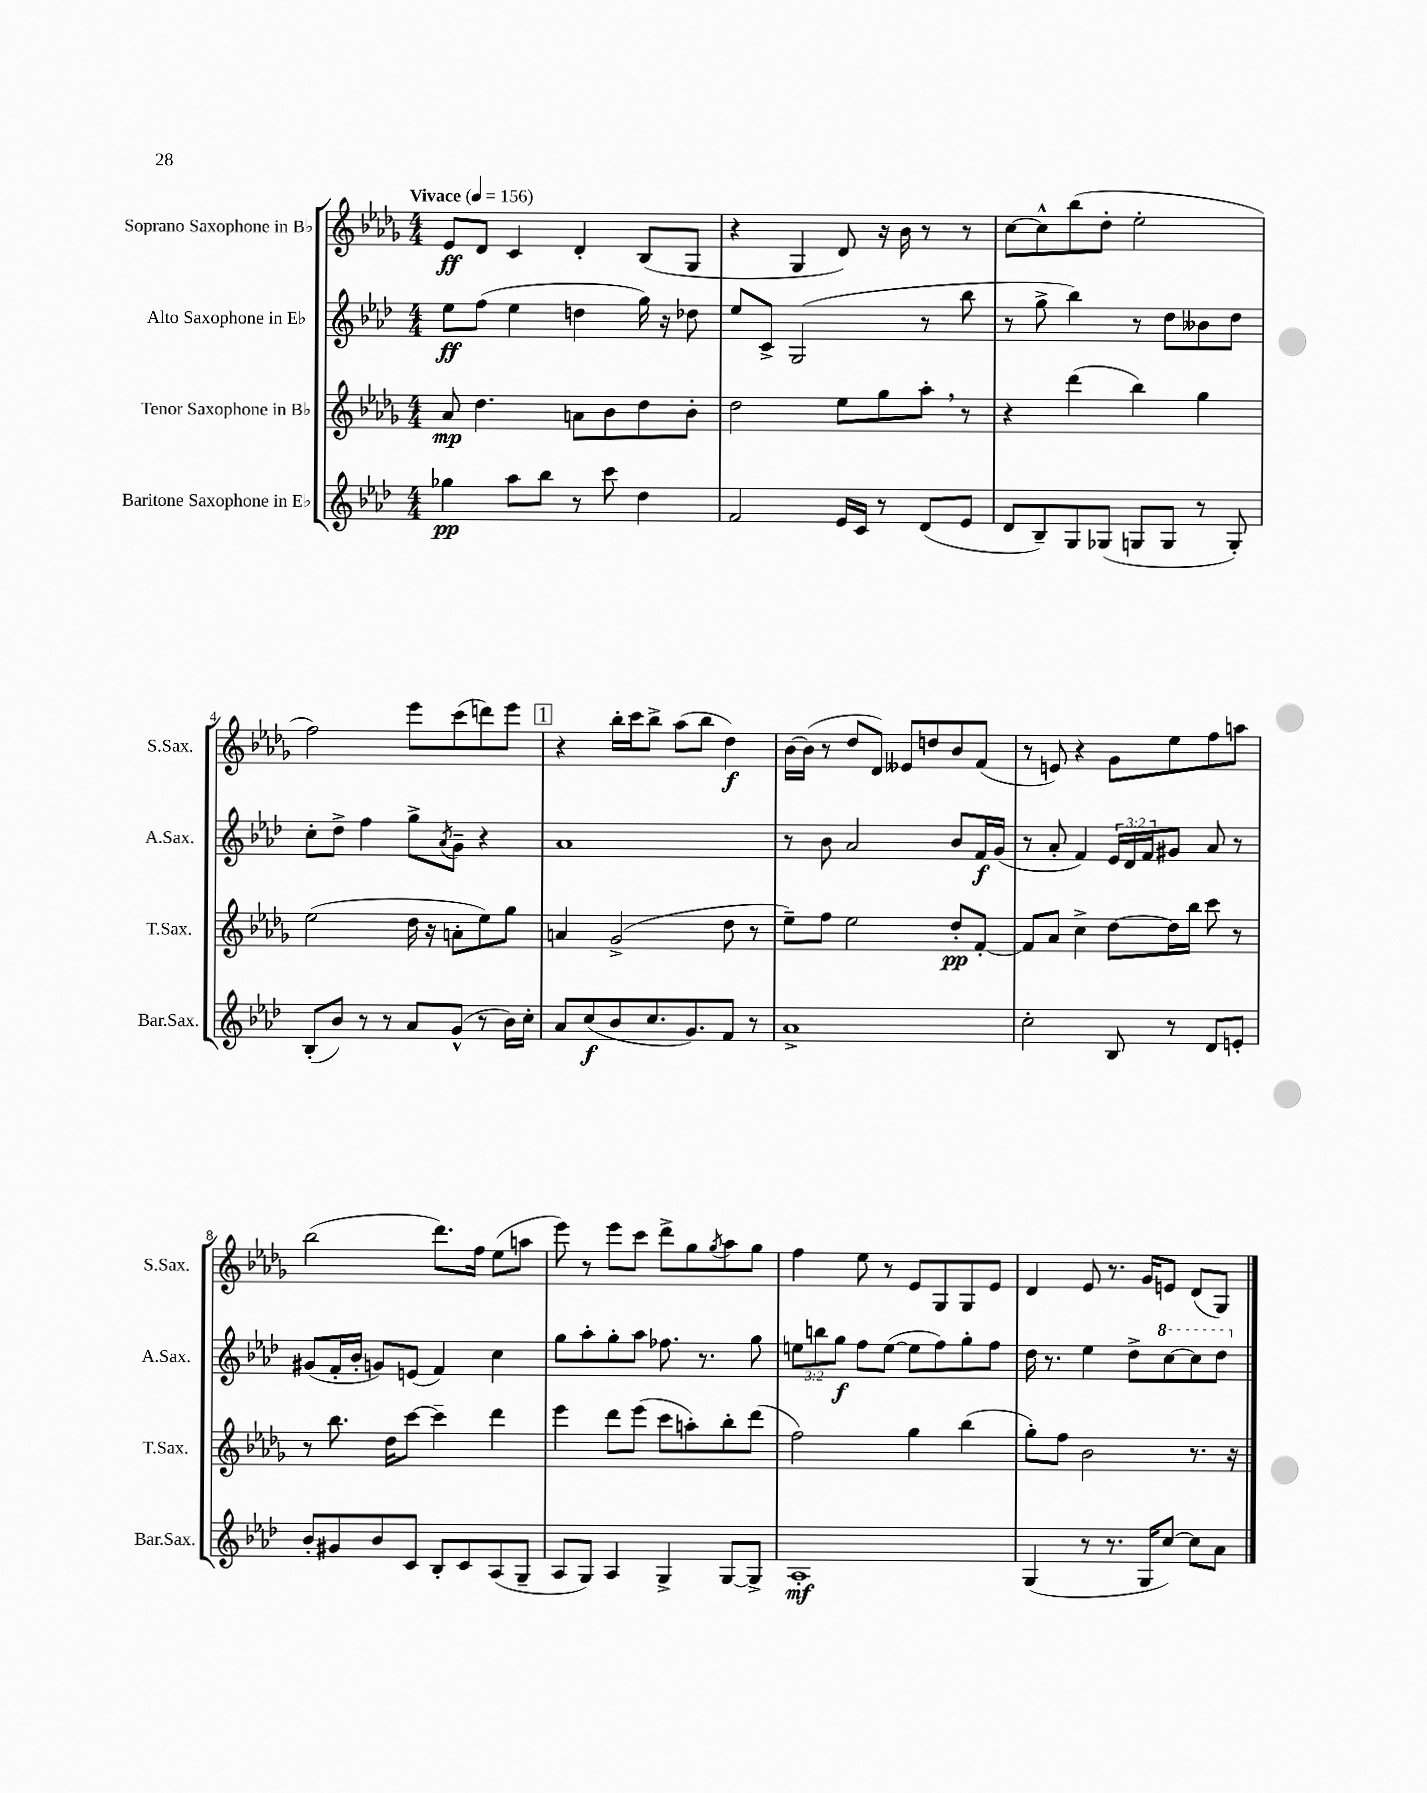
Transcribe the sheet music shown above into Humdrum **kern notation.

**kern	**kern	**kern	**kern
*staff4	*staff3	*staff2	*staff1
*clefG2	*clefG2	*clefG2	*clefG2
*k[b-e-a-d-]	*k[b-e-a-d-g-]	*k[b-e-a-d-]	*k[b-e-a-d-g-]
*M4/4	*M4/4	*M4/4	*M4/4
*MM156	*MM156	*MM156	*MM156
4gg-	8a-	8ee-	8e-
.	4.dd-	(8ff	8d-
8aa-	.	4ee-	4c
8bb-	.	.	.
8r	8a	4dd	4d-'
8ccc	8b-	.	.
4dd-	8dd-	16gg)	(8B-
.	.	16r	.
.	8b-'	8dd-	8G-
=	=	=	=
2f	2dd-	8ee-	4r
.	.	8c^	.
.	.	(2G	4G-
16e-	8ee-	.	8d-)
16c	.	.	.
8r	8gg-	.	16r
.	.	.	16b-
(8d-	8aa-'	8r	8r
8e-	8r	8bb-	8r
=	=	=	=
8d-	4r	8r	[8cc
8B-~)	.	8gg^	8cc^^]
8G	(4ddd-	4bb-)	(8bb-
(8G-	.	.	8dd-'
8G	4bb-)	8r	2ee-'
8G	.	8dd-	.
8r	4gg-	8b--	.
8G')	.	8dd-	.
=	=	=	=
(8B-'	(2ee-	8cc'	2ff)
8b-)	.	8dd-^	.
8r	.	4ff	.
8r	.	.	.
8a-	16dd-	8gg^	8eee-
.	16r	.	.
.	.	8qa-	.
(8g^^	8a'	8g~	(8ccc
8r	8ee-)	4r	8ddd)
16b-)	8gg-	.	8eee-
16cc'	.	.	.
=	=	=	=
8a-	4a	1a-	4r
(8cc	.	.	.
8b-	(2g-^	.	16bb-'
.	.	.	16ccc
8.cc	.	.	8bb-^
.	.	.	(8aa-
8.g)	.	.	.
.	.	.	8bb-
8f	8dd-	.	4dd-)
8r	8r	.	.
=	=	=	=
1a-^	8ee-~)	8r	[16b-
.	.	.	(16b-]
.	8ff	8b-	8r
.	2ee-	2a-	8dd-
.	.	.	8d-)
.	.	.	8e--
.	.	.	8dd
.	8dd-'	8b-	8b-
.	[8f'	16f	(8f
.	.	(16g	.
=	=	=	=
2cc'	8f]	8r	8r
.	8a-	8a-'	8e)
.	4cc^	4f)	4r
8B-	[8dd-	24e-	8g-
.	.	24d-	.
.	.	24f	.
8r	16dd-]	8g#	8ee-
.	16bb-	.	.
8d-	8ccc	8a-	8ff
8e'	8r	8r	8aa
=	=	=	=
8b-'	8r	(8g#	(2bb-
8g#	8.bb-	16f'	.
.	.	16b-'	.
8b-	.	8g)	.
.	16dd-	.	.
8c	[8ccc	(8e	.
8B-'	4ccc~]	4f)	8.ddd-)
8c	.	.	.
.	.	.	16ff
(8A-	4ddd-	4cc	(8ee-
8G~	.	.	8aa
=	=	=	=
8A-	4eee-	8gg	8eee-)
8G)	.	8aa-'	8r
4A-	8ddd-	8gg'	8eee-
.	(8eee-	8aa-	8ccc
4G^	8ccc	8.ff-	8ddd-^
.	8aa')	.	8gg-
.	.	8.r	.
.	.	.	8qgg-
[8G	8bb-'	.	8aa-
8G^]	(8ddd-	8gg	8gg-
=	=	=	=
1A-'	2ff)	12ee	4ff
.	.	12bb	.
.	.	12gg	.
.	.	8ff	8ee-
.	.	([8ee	8r
.	4gg-	8ee]	8e-
.	.	8ff)	8G-
.	(4bb-	8gg'	8G-
.	.	8ff	8e-
=	=	=	=
(4G	8gg-')	16dd-	4d-
.	.	8.r	.
.	8ff	.	.
8r	2b-	4ee-	8e-
8.r	.	.	8.r
.	.	8dd-^	.
16G	.	.	16g-
[8cc)	.	[8ccc	8e
8cc]	8.r	8ccc]	(8d-
8a-	.	8ddd-	8G-)
.	16r	.	.
==	==	==	==
*-	*-	*-	*-
